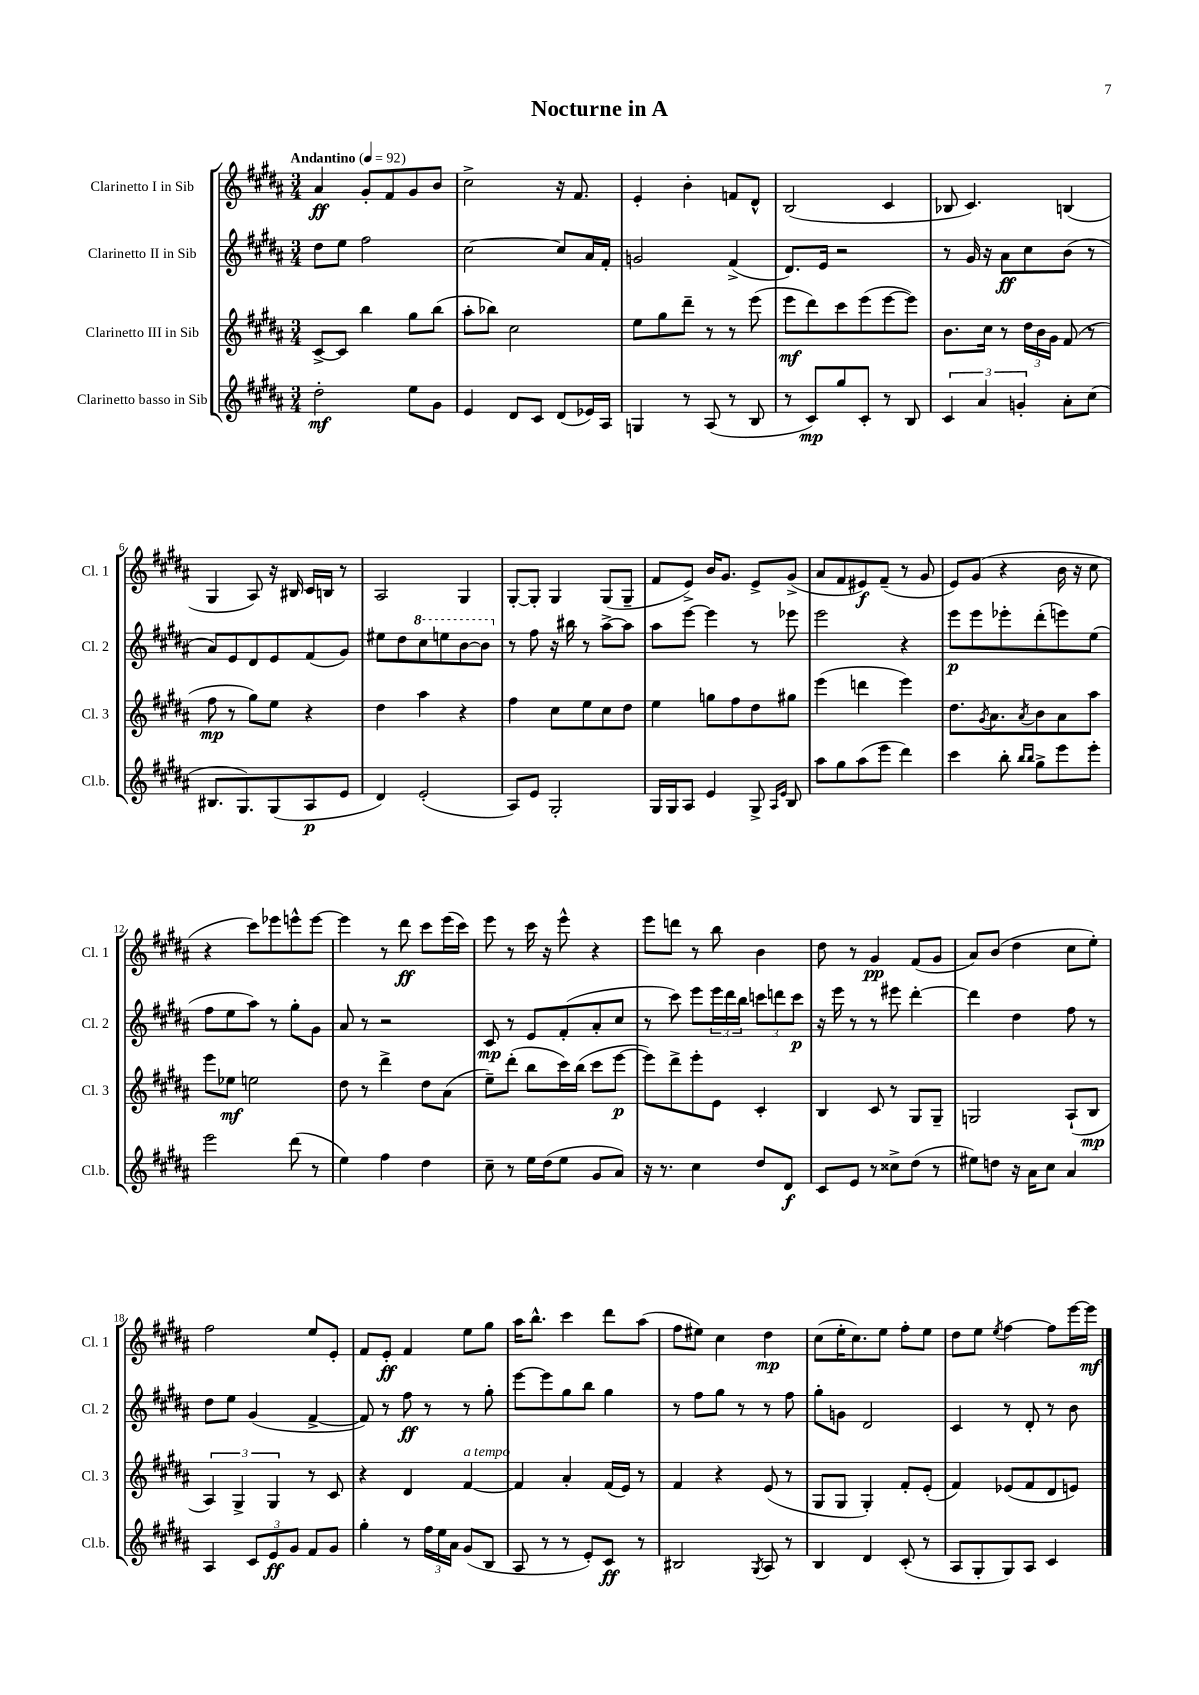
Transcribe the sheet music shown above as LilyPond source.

\header { title = "Nocturne in A" }
<<
\new StaffGroup <<
\new Staff = "s0" \with { instrumentName = "Clarinetto I in Sib" shortInstrumentName = "Cl. 1" } {
    \clef treble \key b \major \numericTimeSignature \time 3/4 \tempo "Andantino" 4 = 92
    ais'4\ff gis'8-. fis'8 gis'8 b'8 |
    cis''2-> r16 fis'8. |
    e'4-. b'4-. f'8 dis'8-^ |
    b2( cis'4 |
    bes8 cis'4.) b4( |
    gis4 ais8) r16 bis16 cis'16 b16 r8 |
    ais2 gis4 |
    gis8~-. gis8-. gis4 gis8( gis8-- |
    fis'8 e'8->) b'16 gis'8. e'8-> gis'8->( |
    ais'8 fis'8 eis'8\f) fis'8--( r8 gis'8 |
    e'8) gis'8( r4 b'16 r16 cis''8 |
    r4 cis'''8) ees'''8 e'''8-^ e'''8~ |
    e'''4 r8 dis'''8\ff cis'''8 e'''16( cis'''16) |
    e'''8 r8 cis'''16 r16 e'''8-^ r4 |
    e'''8 d'''8 r8 b''8 b'4 |
    dis''8 r8 gis'4\pp fis'8( gis'8 |
    ais'8) b'8( dis''4 cis''8 e''8-.) |
    fis''2 e''8 e'8-. |
    fis'8 e'8-.\ff fis'4 e''8 gis''8 |
    ais''16 b''8.-^ cis'''4 dis'''8 ais''8( |
    fis''8 eis''8) cis''4 dis''4\mp |
    cis''8( e''16-. cis''8.) e''8 fis''8-. e''8 |
    dis''8 e''8 \acciaccatura { e''8 } fis''4~ fis''8 e'''16~ e'''16\mf \bar "|." |
}
\new Staff = "s1" \with { instrumentName = "Clarinetto II in Sib" shortInstrumentName = "Cl. 2" } {
    \clef treble \key b \major \numericTimeSignature \time 3/4
    dis''8 e''8 fis''2 |
    cis''2~ cis''8 ais'16 fis'16-. |
    g'2 fis'4->( |
    dis'8.) e'16 r2 |
    r8 gis'16 r16 ais'8\ff cis''8 b'8( r8 |
    ais'8) e'8 dis'8 e'8 fis'8( gis'8) |
    eis''8 dis''8 \ottava #1 cis'''8 e'''!8 b''8~ b''8 \ottava #0 |
    r8 fis''8 r16 bis''16 r8 ais''8~-> ais''8 |
    ais''8 e'''8~ e'''4 r8 ees'''8 |
    e'''2 r4 |
    e'''8\p e'''8 ees'''8-. dis'''8-.( e'''8) e''8( |
    fis''8 e''8 ais''8) r8 gis''8-. gis'8 |
    ais'8 r8 r2 |
    cis'8\mp r8 e'8 fis'8-.( ais'8-. cis''8 |
    r8 cis'''8) e'''8 \tuplet 3/2 { e'''16 dis'''16 b''16 } \tuplet 3/2 { c'''8 d'''8 c'''8\p } |
    r16 e'''16 r8 r8 eis'''8 dis'''4~-. |
    dis'''4 dis''4 fis''8 r8 |
    dis''8 e''8 gis'4( fis'4~-> |
    fis'8) r8 fis''8\ff r8 r8 gis''8-. |
    e'''8~ e'''8 gis''8 b''8 gis''4 |
    r8 fis''8 gis''8 r8 r8 fis''8 |
    gis''8-. g'8 dis'2 |
    cis'4 r8 dis'8-. r8 b'8 \bar "|." |
}
\new Staff = "s2" \with { instrumentName = "Clarinetto III in Sib" shortInstrumentName = "Cl. 3" } {
    \clef treble \key b \major \numericTimeSignature \time 3/4
    cis'8~-> cis'8 b''4 gis''8 b''8( |
    ais''8-. bes''8) cis''2 |
    e''8 gis''8 dis'''8-- r8 r8 e'''8( |
    e'''8\mf dis'''8) cis'''8 e'''8( e'''8~ e'''8) |
    b'8. cis''16 r8 \tuplet 3/2 { dis''16 b'16 gis'16 } fis'8( r8 |
    fis''8\mp r8 gis''8) e''8 r4 |
    dis''4 ais''4 r4 |
    fis''4 cis''8 e''8 cis''8 dis''8 |
    e''4 g''8 fis''8 dis''8 gis''8 |
    e'''4( d'''4 e'''4) |
    dis''8. \acciaccatura { gis'8 } ais'8. \acciaccatura { ais'8 } b'8 ais'8 ais''8 |
    e'''8 ees''8\mf e''2 |
    dis''8 r8 dis'''4-> dis''8 ais'8( |
    e''8--) dis'''8-.( b''8 cis'''16) b''16( cis'''8 e'''8~\p |
    e'''8) dis'''8-> e'''8-. e'8 cis'4-. |
    b4 cis'8 r8 gis8 gis8-- |
    g2 ais8-!( b8\mp |
    \tuplet 3/2 { ais4) gis4-> gis4 } r8 cis'8 |
    r4 dis'4 fis'4~^\markup { \italic "a tempo" } |
    fis'4 ais'4-. fis'16( e'16) r8 |
    fis'4 r4 e'8( r8 |
    gis8 gis8 gis4-.) fis'8-. e'8-.( |
    fis'4) ees'8( fis'8 dis'8 e'8) \bar "|." |
}
\new Staff = "s3" \with { instrumentName = "Clarinetto basso in Sib" shortInstrumentName = "Cl.b." } {
    \clef treble \key b \major \numericTimeSignature \time 3/4
    dis''2-.\mf e''8 gis'8 |
    e'4 dis'8 cis'8 dis'8( ees'16) ais16 |
    g4 r8 ais8( r8 b8 |
    r8 cis'8\mp) gis''8 cis'8-. r8 b8 |
    \tuplet 3/2 { cis'4 ais'4 g'4-. } ais'8-. cis''8( |
    bis8. gis8.) gis8( ais8\p e'8 |
    dis'4) e'2-.( |
    ais8) e'8 gis2-. |
    gis16 gis16 ais8 e'4 gis8-> \grace { ais16 e'16 } b8 |
    ais''8 gis''8 ais''8( e'''8 dis'''4) |
    cis'''4 b''8-. \grace { b''16 b''16 } gis''8-> e'''8 e'''8-. |
    e'''2 dis'''8( r8 |
    e''4) fis''4 dis''4 |
    cis''8-- r8 e''16 dis''16( e''8 gis'8 ais'8) |
    r16 r8. cis''4 dis''8 dis'8\f |
    cis'8 e'8 r8 cisis''8-> dis''8( r8 |
    eis''8) d''8 r16 ais'16 cis''8 ais'4 |
    ais4 \tuplet 3/2 { cis'8 e'8\ff gis'8 } fis'8 gis'8 |
    gis''4-. r8 \tuplet 3/2 { fis''16 e''16 ais'16 } gis'8( b8 |
    ais8 r8 r8 e'8-.) cis'8\ff r8 |
    bis2 \acciaccatura { gis8 } ais8 r8 |
    b4 dis'4 cis'8-.( r8 |
    ais8 gis8-. gis8) ais8 cis'4 \bar "|." |
}
>>
>>
